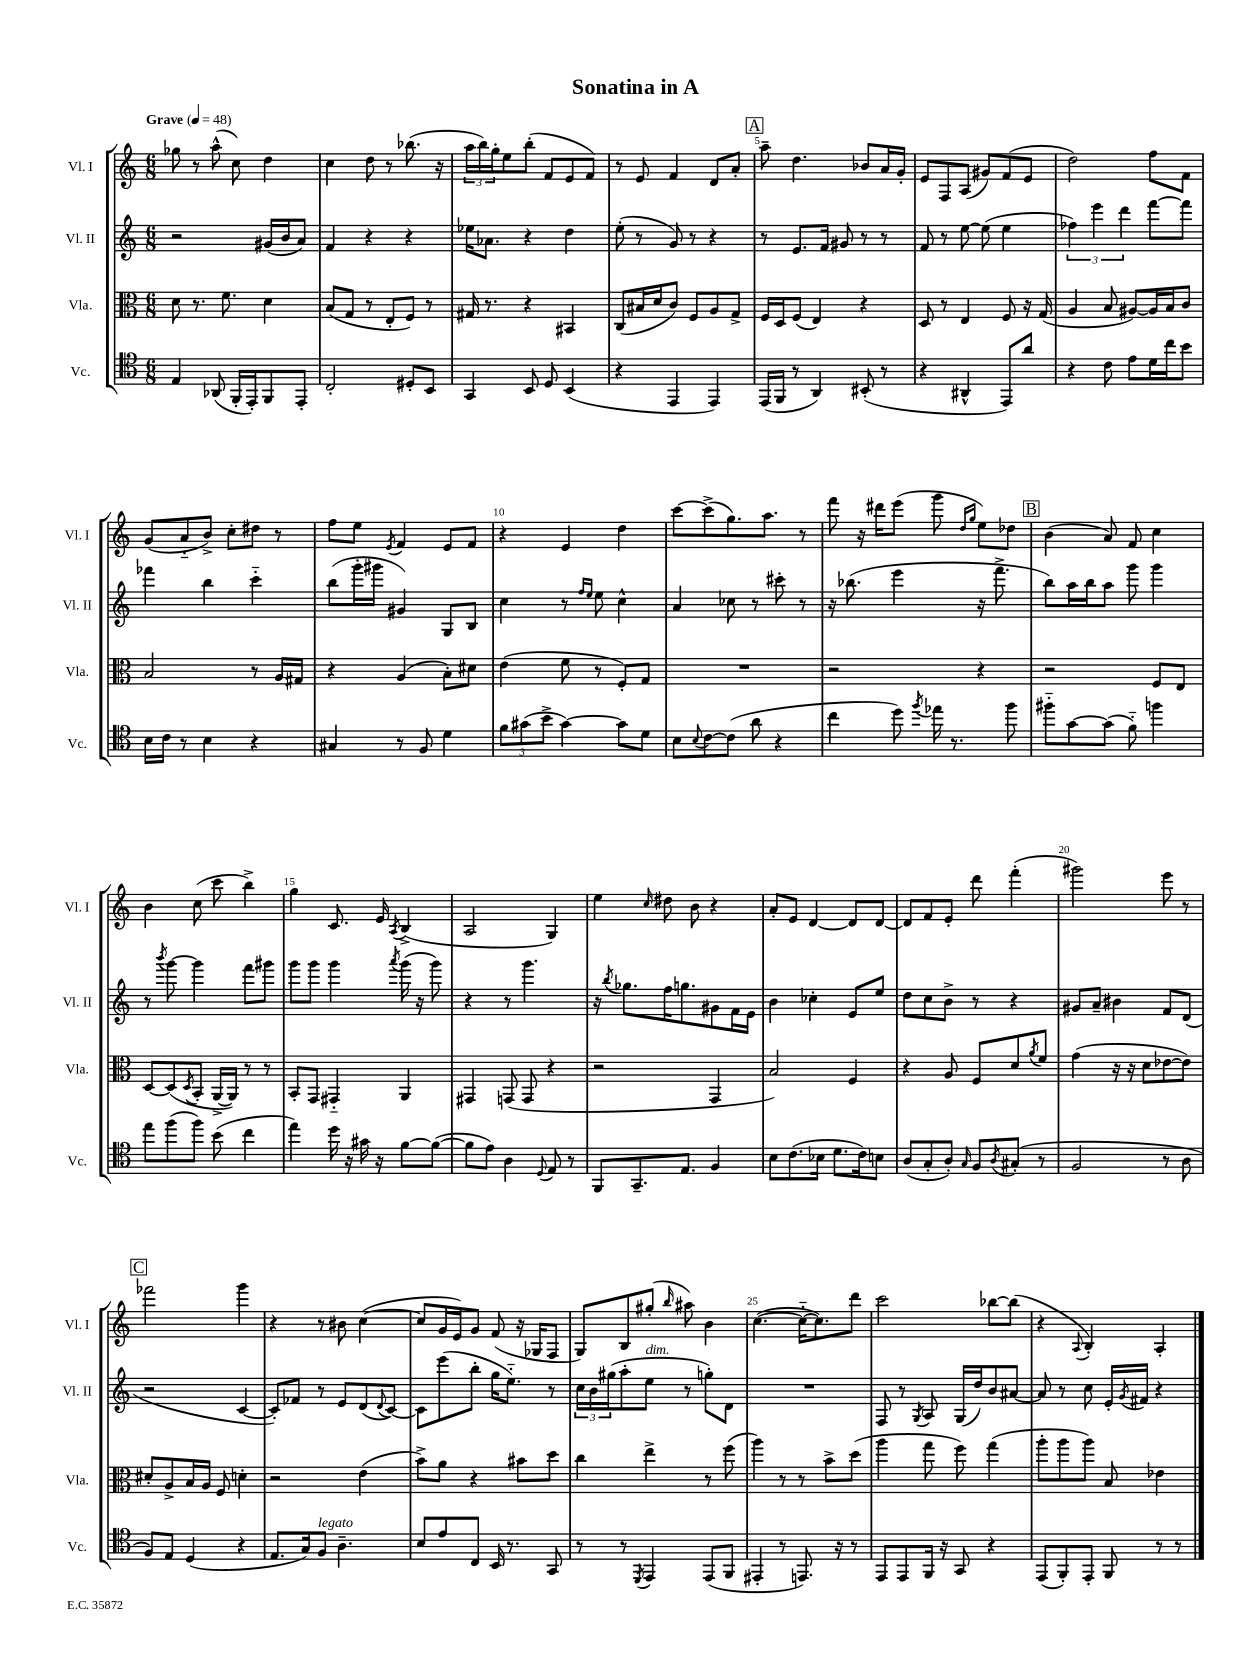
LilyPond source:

\header { title = "Sonatina in A" }
<<
\new StaffGroup <<
\new Staff = "s0" \with { instrumentName = "Vl. I" shortInstrumentName = "Vl. I" } {
    \clef treble \key c \major \numericTimeSignature \time 6/8 \tempo "Grave" 4 = 48
    ges''8 r8 a''8-^( c''8) d''4 |
    c''4 d''8 r8 bes''8.( r16 |
    \tuplet 3/2 { a''16 b''16) g''16-. } e''8 b''8-.( f'8 e'8 f'8) |
    r8 e'8 f'4 d'8 a'8-. |
    \mark \markup { \box "A" } a''8-- d''4. bes'8 a'16 g'16-. |
    e'8 f8 a8( gis'8) f'8( e'8 |
    d''2) f''8 f'8 |
    g'8( a'8-_ b'8->) c''8-. dis''8 r8 |
    f''8 e''8 \acciaccatura { e'8 } f'4 e'8 f'8 |
    r4 e'4 d''4 |
    c'''8~ c'''8->( g''8.) a''8. r8 |
    f'''8 r16 dis'''16 e'''8( g'''8 \grace { d''16 g''16 } e''8) des''8 |
    \mark \markup { \box "B" } b'4( a'8) f'8 c''4 |
    b'4 c''8( c'''8 b''4->) |
    g''4 c'8. e'16 \acciaccatura { a8 } b4->( |
    a2 g4) |
    e''4 \grace { c''16 } dis''8 b'8 r4 |
    a'8-. e'8 d'4~ d'8 d'8~ |
    d'8 f'8 e'8-. d'''8 f'''4-.( |
    gis'''2) e'''8 r8 |
    \mark \markup { \box "C" } fes'''2 g'''4 |
    r4 r8 bis'8 c''4~( |
    c''8 g'16 e'16) g'8 f'8( r16 ges16 f8 |
    g8) b8 gis''8-.( \grace { b''16 } ais''8) b'4 |
    c''4.~( c''16~-_ c''8.) d'''8 |
    c'''2 bes''8~ bes''8( |
    r4 \appoggiatura { a8 } b4-.) a4-. \bar "|." |
}
\new Staff = "s1" \with { instrumentName = "Vl. II" shortInstrumentName = "Vl. II" } {
    \clef treble \key c \major \numericTimeSignature \time 6/8
    r2 gis'16( b'16 a'8) |
    f'4 r4 r4 |
    ees''16 aes'8. r4 d''4 |
    e''8-.( r8 g'8) r8 r4 |
    \mark \markup { \box "A" } r8 e'8. f'16 gis'8 r8 r8 |
    f'8 r8 e''8~ e''8( e''4 |
    \tuplet 3/2 { fes''4) e'''4 d'''4 } f'''8~ f'''8 |
    fes'''4 b''4 c'''4-_ |
    b''8( g'''16-. gis'''16 gis'4) g8 b8 |
    c''4 r8 \grace { f''16 e''16 } e''8 c''4-^ |
    a'4 ces''8 r8 cis'''8-. r8 |
    r16 bes''8.( e'''4 r16 f'''8.-> |
    \mark \markup { \box "B" } b''8) a''16 b''16 a''8 g'''8 g'''4 |
    r8 \acciaccatura { b'''8 } g'''8~ g'''4 f'''8 gis'''8 |
    g'''8 g'''8 g'''4 \acciaccatura { a'''8 } g'''16( r16 g'''8) |
    r4 r8 g'''4. |
    r16 \acciaccatura { b''8 } ges''8. f''16 g''8. gis'8 f'16 e'16 |
    b'4 ces''4-. e'8 e''8 |
    d''8 c''8 b'8-> r8 r4 |
    gis'8 a'8-- bis'4 f'8 d'8( |
    \mark \markup { \box "C" } r2 c'4~ |
    c'8-.) fes'8 r8 e'8 d'8( \appoggiatura { d'8 } c'8~) |
    c'8 e'''8( b''8-. g''16 e''8.-_) r8 |
    \tuplet 3/2 { c''16 b'16 gis''16( } a''8-. e''8^\markup { \italic "dim." } r8 g''8-.) d'8 |
    R2. |
    f8 r8 \acciaccatura { g8 } a8 g16( d''16) b'8 ais'8~ |
    ais'8 r8 c''8 e'16-. \acciaccatura { g'8 } fis'16 r4 \bar "|." |
}
\new Staff = "s2" \with { instrumentName = "Vla." shortInstrumentName = "Vla." } {
    \clef alto \key c \major \numericTimeSignature \time 6/8
    d'8 r8. f'8. d'4 |
    b8( g8 r8 e8-. f8) r8 |
    gis16 r8. r4 bis,4 |
    c8( bis16 d'16 c'8) f8 a8 g8-> |
    \mark \markup { \box "A" } f16 d16 f8( e4) r4 |
    d8 r8 e4 f8 r16 g16( |
    a4 b8 ais8~) ais16 b16 c'8 |
    b2 r8 a16 gis16 |
    r4 a4( b8-.) dis'8 |
    e'4( f'8 r8 f8-.) g8 |
    R2. |
    r2 r4 |
    \mark \markup { \box "B" } r2 f8 e8 |
    d8~ d8( \acciaccatura { d8 } b,8-. a,16~-> a,16) r8 r8 |
    b,8-. g,8 gis,4-_ a,4 |
    gis,4 g,8( g,8 r4 |
    r2 g,4 |
    b2) f4 |
    r4 a8 f8 d'8 \acciaccatura { a'8 } f'8 |
    g'4( r16 r16 d'8 ees'8~ ees'8) |
    \mark \markup { \box "C" } dis'8-. a8-> b16 a16 f8 d'4-. |
    r2 e'4( |
    b'8->) a'8 r4 bis'8 d''8 |
    c''4 e''4-> r8 f''8( |
    a''4) r8 r8 b'8-> d''8( |
    a''4 g''8 f''8) g''4( |
    a''8-. a''8 a''8) b8 ees'4 \bar "|." |
}
\new Staff = "s3" \with { instrumentName = "Vc." shortInstrumentName = "Vc." } {
    \clef tenor \key c \major \numericTimeSignature \time 6/8
    e4 aes,8( f,16-. e,16-.) f,8 e,8-. |
    c2-. dis8-. b,8 |
    g,4 b,8 d8 b,4( |
    r4 e,4 e,4) |
    \mark \markup { \box "A" } e,16( f,16 r8 a,4) bis,8-.( r8 |
    r4 ais,4-^ e,8) a'8 |
    r4 c'8 e'8 d'16 c''16 b'8 |
    b16 c'16 r8 b4 r4 |
    gis4 r8 f8 d'4 |
    \tuplet 3/2 { f'8 gis'8( b'8-> } gis'4~) gis'8 d'8 |
    b8 \appoggiatura { b8 } c'8~ c'8( a'8 r4 |
    c''4 d''8) \acciaccatura { f''8 } ees''16 r8. f''8 |
    \mark \markup { \box "B" } fis''8-_ g'8~ g'8( f'8-_) f''4 |
    e''8 f''8( f''8) b'8( c''4 |
    e''4) d''16 r16 gis'16 r16 f'8~ f'8~( |
    f'8 e'8) a4 \appoggiatura { d8 } e8 r8 |
    f,8 g,8.-- e8. f4 |
    b8 c'8.( bes16 d'8. c'16) b8 |
    a8( g8-. a8-.) \grace { g16 } f8 \acciaccatura { a8 } gis8-.( r8 |
    f2 r8 a8 |
    \mark \markup { \box "C" } f8) e8 d4( r4 |
    e8. g16) f8^\markup { \italic "legato" } a4.-- |
    b8 e'8 c8 b,16 r8. g,8 |
    r8 r8 \acciaccatura { d,8 } e,4 e,8( f,8 |
    eis,4-. r8 e,8.) r16 r8 |
    e,8 e,8 f,16 r16 g,8 r4 |
    e,8( f,8-.) e,8-. f,8 r8 r8 \bar "|." |
}
>>
>>
\layout { \context { \Score \override BarNumber.break-visibility = ##(#f #t #t) barNumberVisibility = #(every-nth-bar-number-visible 5) } }
